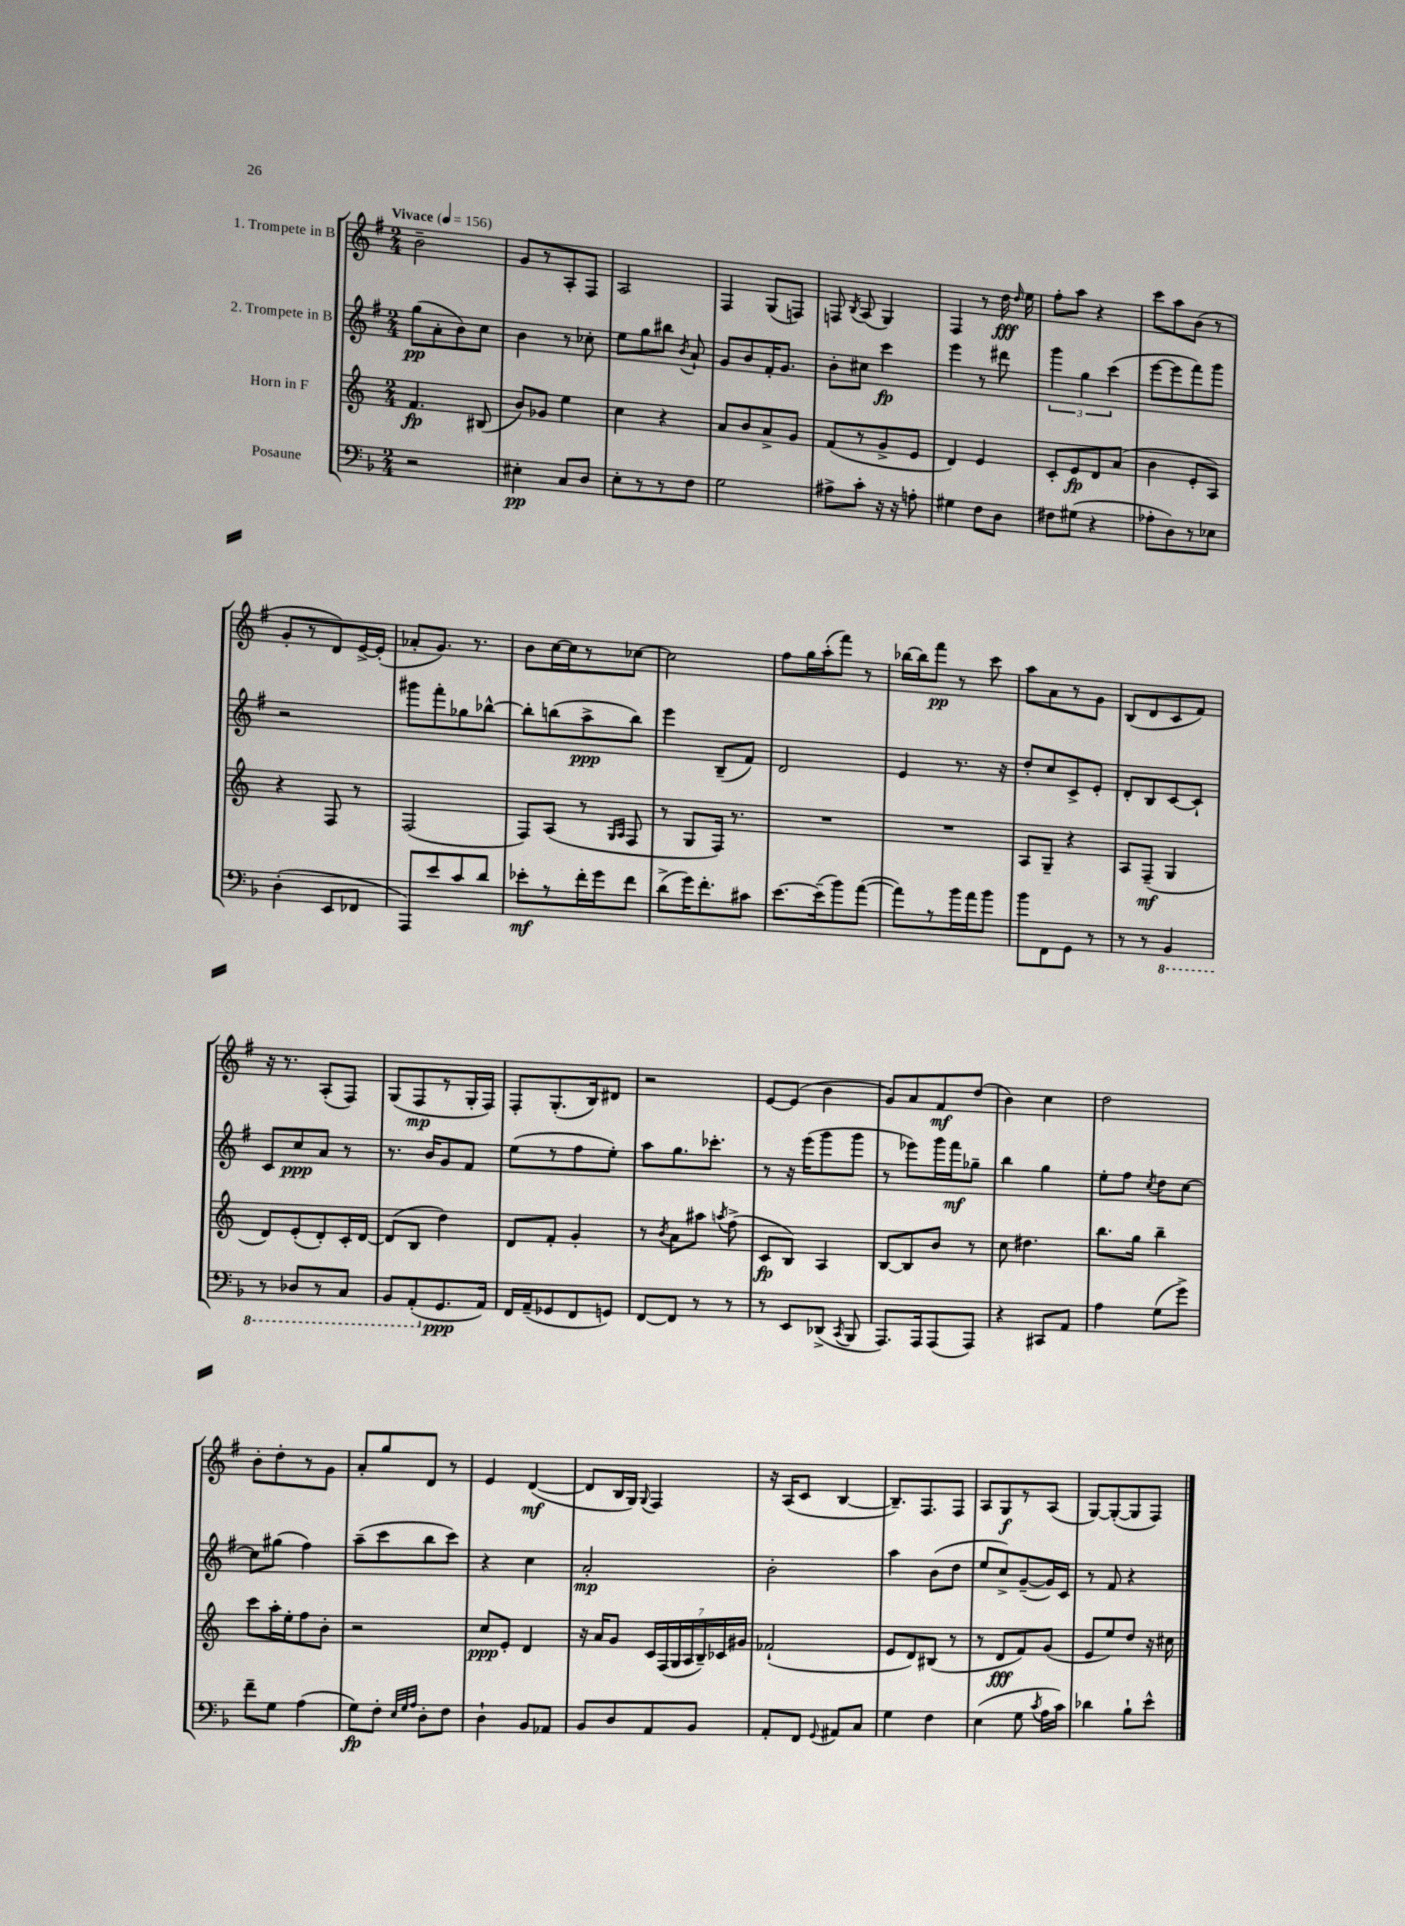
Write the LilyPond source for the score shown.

<<
\new StaffGroup <<
\new Staff = "s0" \with { instrumentName = "1. Trompete in B" } {
    \clef treble \key g \major \numericTimeSignature \time 2/4 \tempo "Vivace" 4 = 156
    \autoBeamOff b'2-- |
    g'8[ r8 a8-. fis8] |
    a2 |
    fis4 g8[( f8]) |
    f8 \acciaccatura { b8 } a8( g4) |
    fis4 r8 d''16\fff \grace { d''16 } e''16 |
    fis''8[-. a''8] r4 |
    c'''8[ a''8 b'8]( r8 |
    g'8[-. r8 d'8) e'16~-> e'16]-.( |
    aes'8[-. g'8.]) r8. |
    b'8[ c''16~ c''16 r8 ces''8]~ |
    ces''2 |
    fis''8[ g''16 a''16-.( fis'''8]) r8 |
    bes''16[~ bes''16 fis'''8]\pp r8 c'''8 |
    a''8[ a'8 r8 g'8] |
    b8[( d'8 c'8 fis'8]) |
    r16 r8. a8[-.( fis8]) |
    g8[( fis8\mp r8 g16-. fis16]) |
    fis8[-. g8.-.( b16) dis'8] |
    r2 |
    e'8[~ e'8]( b'4 |
    g'8[) a'8 fis'8\mf d''8]( |
    b'4) c''4 |
    d''2 |
    b'8[-. d''8-. r8 g'8] |
    a'8[-. g''8 d'8] r8 |
    e'4 d'4~\mf( |
    d'8[ b16 g16]) \appoggiatura { g8 } fis4 |
    r16 a16[( c'8] b4~ |
    b8.[--) fis8. fis8] |
    a8[ g8\f r8 a8]( |
    g8[~) g8~-.( g8 fis8]) \bar "|." |
}
\new Staff = "s1" \with { instrumentName = "2. Trompete in B" } {
    \clef treble \key g \major \numericTimeSignature \time 2/4
    \autoBeamOff g''8[\pp( a'8-. b'8) c''8] |
    b'4 r8 ces''8-. |
    e''8[ g''8 bis''8] \acciaccatura { b'8 } a'8-! |
    g'8[ b'8 fis'16-. g'8.] |
    b'8[-. cis''8] c'''4\fp |
    e'''4 r8 dis'''8 |
    \tuplet 3/2 { g'''4 g''4 c'''4( } |
    e'''8[~ e'''8 fis'''8) g'''8] |
    r2 |
    gis'''8[ fis'''8-. ges''8 bes''8]~-^ |
    bes''8[-. b''8( a''8->\ppp b''8]) |
    e'''4 b8[--( fis'8]) |
    d'2 |
    e'4 r8. r16 |
    d''8[-. c''8 c'8-> e'8]-. |
    d'8[-. b8 c'8~ c'8]-! |
    c'8[ c''8\ppp a'8] r8 |
    r8. b'16[ g'8 fis'8] |
    e''8[( r8 fis''8 e''8]-.) |
    a''8[ g''8. ces'''8.]-. |
    r8 r16 e'''16[( g'''8 g'''8] |
    r8 ees'''8[) g'''16 fis'''16\mf ges''8]-- |
    b''4 g''4 |
    e''8[-. fis''8] \acciaccatura { c''8 } d''8[ c''8]~ |
    c''8[ gis''8]( fis''4) |
    a''8[--( c'''8 b''8 c'''8]) |
    r4 c''4 |
    a'2-.\mp |
    b'2-. |
    a''4 b'8[( d''8] |
    e''8[ c''8->) g'8~--( g'16) c'16] |
    r8 fis'8 r4 \bar "|." |
}
\new Staff = "s2" \with { instrumentName = "Horn in F" } {
    \clef treble \key c \major \numericTimeSignature \time 2/4
    \autoBeamOff f'4.\fp bis8( |
    b'8[) ges'8] e''4 |
    c''4 r4 |
    a'8[ b'8 a'8-> g'8] |
    f'8[( r8 g'8-> e'8] |
    d'4) e'4 |
    c'8[-. e'8\fp d'8 a'8]( |
    b'4 e'8[-. a8]) |
    r4 f8 r8 |
    f2( |
    f8[) a8]( r8 \grace { g16[ a16] } f8 |
    r8 g8[ f16]) r8. |
    R2 |
    R2 |
    a8[ g8]-- r4 |
    a8[ f8]--\mf( g4 |
    d'8[) e'8-.( d'8-.) c'16-. d'16]~ |
    d'8[( b8] d''4) |
    d'8[ f'8]-. g'4-. |
    r8 \acciaccatura { b'8 } a'8[ ais''8] \acciaccatura { a''8 } f''8->( |
    c'8[\fp b8]) a4 |
    b8[~ b8 b'8] r8 |
    c''8 dis''4. |
    b''8.[ g''16] b''4-- |
    c'''8[ a''16-. e''16-. f''8 b'8]-. |
    r2 |
    c''8[\ppp e'8]-. d'4 |
    r16 a'16[ g'8] \tuplet 7/4 { c'16[ f16( g16 a16 b16--) ces'16 gis'16] } |
    fes'2-!( |
    e'8[ d'8) bis8]( r8 |
    r8 d'8[\fff f'8) g'8]( |
    e'8[ e''8) d''8] r16 cis''16 \bar "|." |
}
\new Staff = "s3" \with { instrumentName = "Posaune" } {
    \clef bass \key f \major \numericTimeSignature \time 2/4
    \autoBeamOff r2 |
    eis4-.\pp c8[ d8] |
    e8[-. r8 r8 f8] |
    g2 |
    ais8[-> c'8]-. r16 r16 a8-. |
    gis4 f8[ d8] |
    fis8[ gis8]( r4 |
    aes8[-. d8) r8 ees8] |
    d4-.( e,8[ fes,8] |
    a,,8[) e'8 c'8 d'8] |
    ees'8[-.\mf r8 f'16-. g'16 f'8] |
    d'8[->( g'16) f'8.-. cis'8] |
    e'8.[~ e'16--( bes'8) a'8]~( |
    a'8[) r8 bes'16 a'16 bes'8] |
    bes'8[ f,8 g,8] r8 |
    r8 r8 \ottava #-1 bes,,4 |
    r8 des,8[ r8 c,8] |
    bes,,8[ a,,8-.( \ottava #0 g,8.\ppp a,16]) |
    f,16[ a,16--( ges,8 f,8 g,8]) |
    f,8[~ f,8] r8 r8 |
    r8 e,8[ des,8]->( \acciaccatura { c,8 } bes,,8 |
    a,,8.[) a,,16 a,,8( a,,8]) |
    r4 cis,8[ a,8] |
    a4 g8[( g'8]->) |
    f'8[-- g8] a4( |
    g8[\fp) f8]-. \grace { e32[ g32 a32] } d8[-. f8] |
    d4-! bes,8[ aes,8] |
    bes,8[ d8 a,8 bes,8] |
    a,8[-. f,8] \appoggiatura { g,8 } ais,8[ c8] |
    g4 f4 |
    e4( g8 \acciaccatura { c'8 } a16[ c'16]) |
    des'4 bes8[-! e'8]-^ \bar "|." |
}
>>
>>
\layout { \context { \Score \remove "Bar_number_engraver" } }
